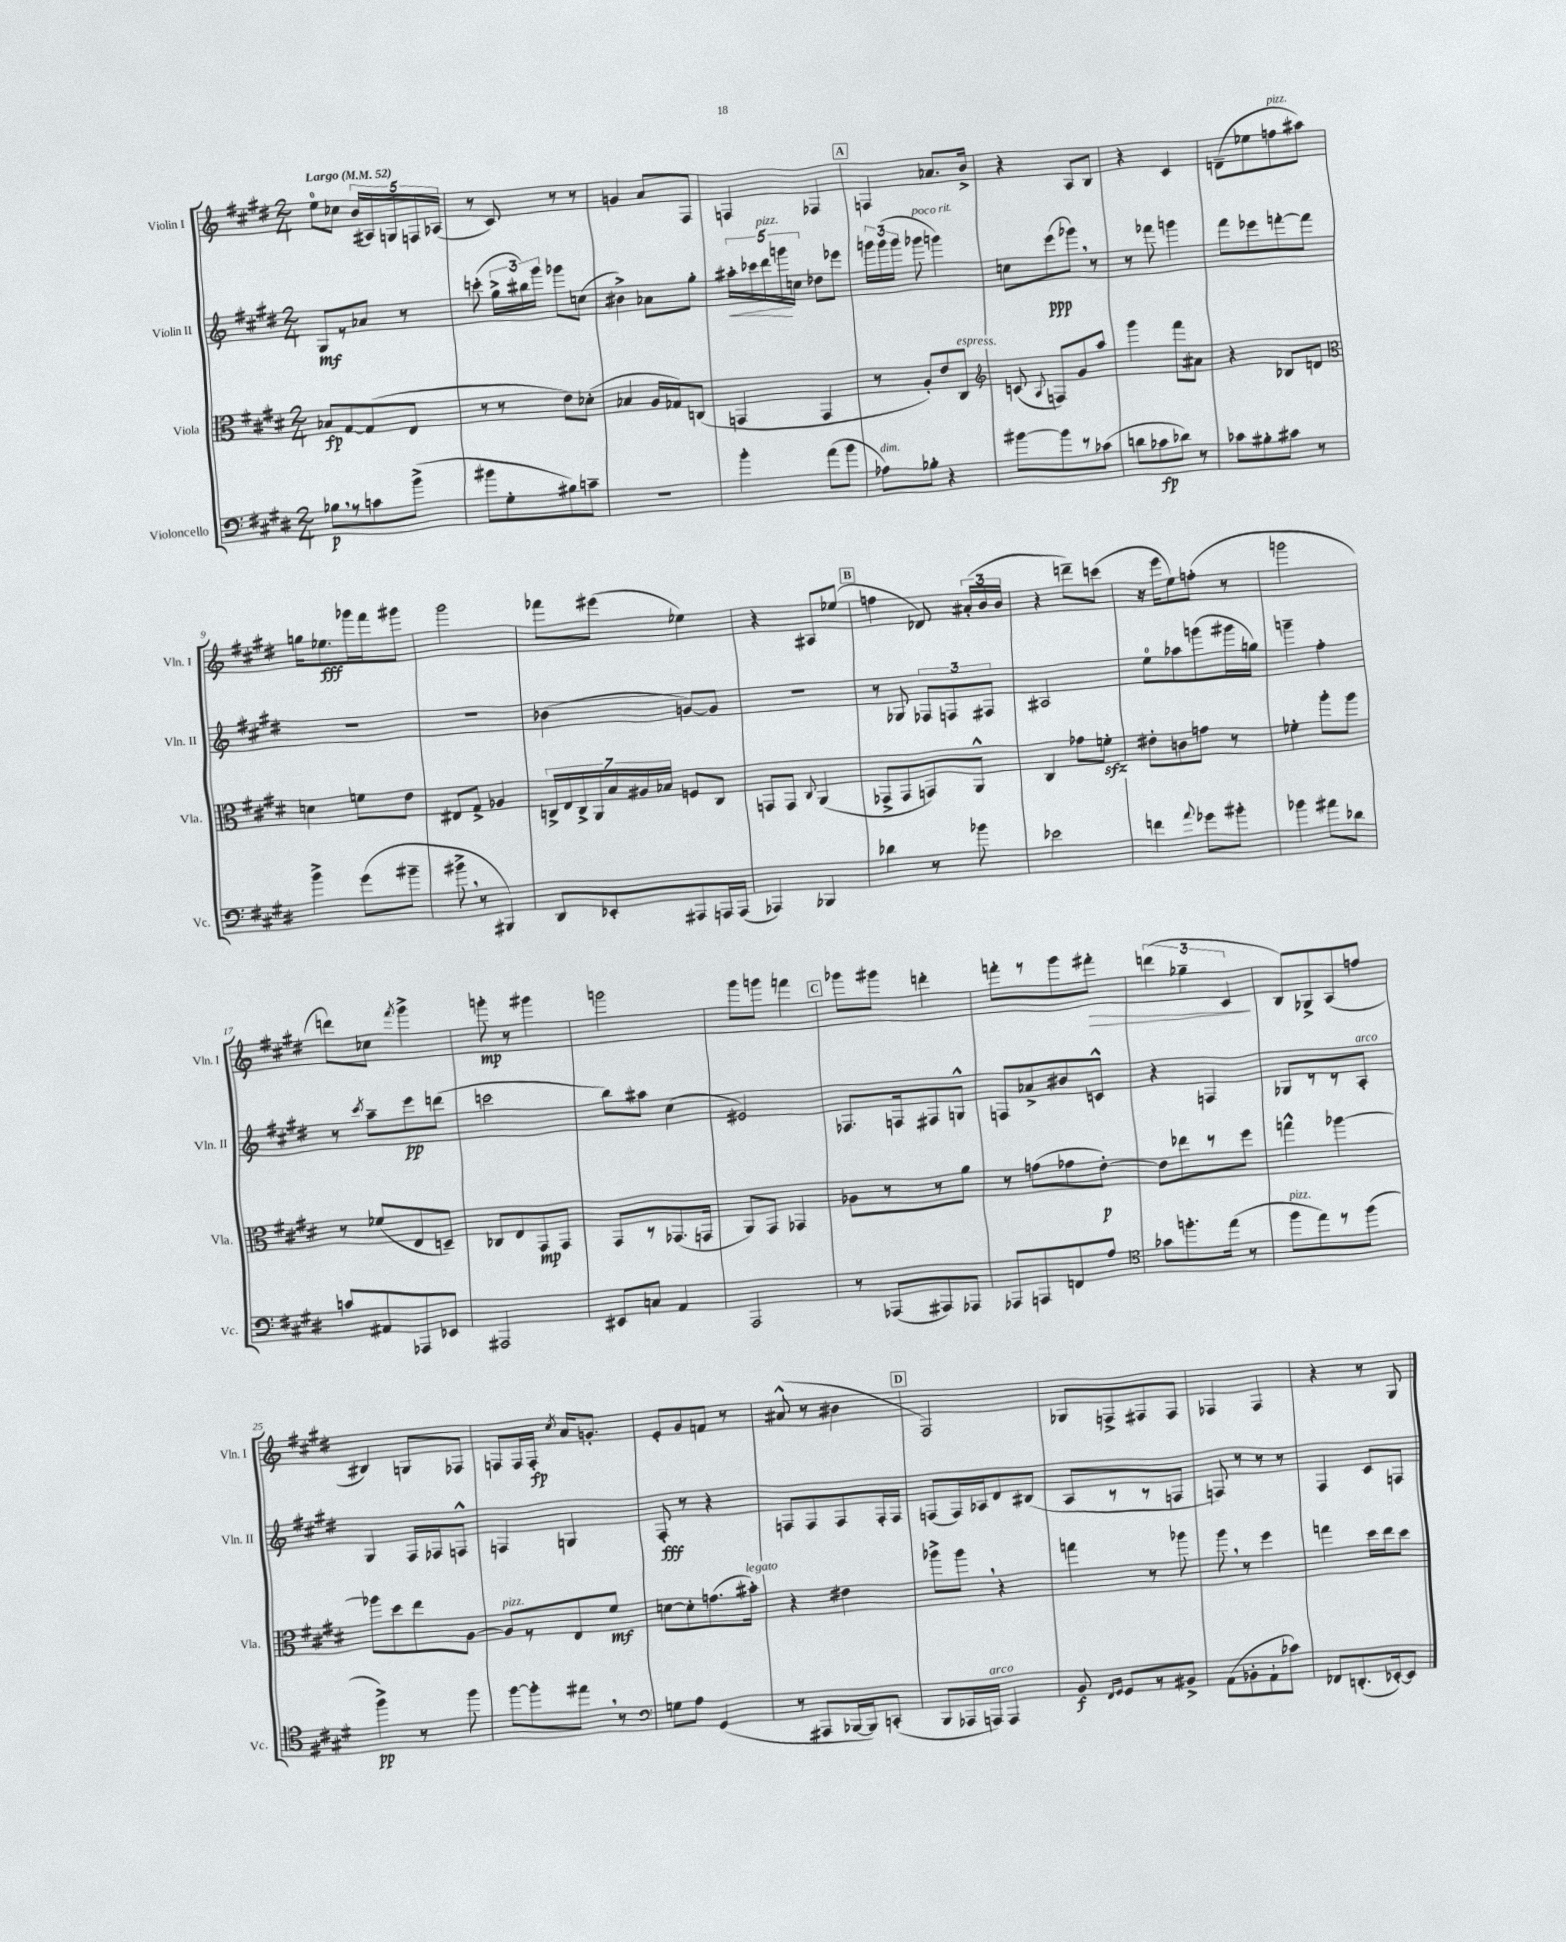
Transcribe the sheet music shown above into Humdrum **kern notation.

**kern	**dynam	**kern	**dynam	**kern	**dynam	**kern	**dynam
*part4	*part4	*part3	*part3	*part2	*part2	*part1	*part1
*staff4	*staff4	*staff3	*staff3	*staff2	*staff2	*staff1	*staff1
*I"Violoncello	*	*I"Viola	*	*I"Violin II	*	*I"Violin I	*
*I'Vc.	*	*I'Vla.	*	*I'Vln. II	*	*I'Vln. I	*
*clefF4	*	*clefC3	*	*clefG2	*	*clefG2	*
*k[f#c#g#d#]	*	*k[f#c#g#d#]	*	*k[f#c#g#d#]	*	*k[f#c#g#d#]	*
*M2/4	*	*M2/4	*	*M2/4	*	*M2/4	*
*MM52	*	*MM52	*	*MM52	*	*MM52	*
=1	=1	=1	=1	=1	=1	=1	=1
!	!	!	!	!	!	!LO:TX:a:B:t=Largo	!
8B-X,\L	p	8B-X/L	fp	8G#/L	mf	8ee\L	.
8r	.	[8G#/	.	8r	.	8cc-X\J	.
8cn\	.	(8G#/]	.	8a-X/J	.	(20b/LL	.
.	.	.	.	.	.	20A#X/)	.
.	.	.	.	.	.	20Gn/	.
(8b^\J	.	8E/J	.	8r	.	.	.
.	.	.	.	.	.	20Fn/	.
.	.	.	.	.	.	(20A-X/JJ	.
=2	=2	=2	=2	=2	=2	=2	=2
8b#X\L	.	8r	.	(8cccn'\	.	8r	.
8G#'\	.	8r	.	24gg#^\LL	.	8c#/)	.
.	.	.	.	24bb#X\)	.	.	.
.	.	.	.	24ggg#\JJ	.	.	.
8B#X\)	.	8e\L)	.	8ggg-X\L	.	8r	.
8cn~\J	.	(8d-X'\J	.	(8ccn\J	.	8r	.
=3	=3	=3	=3	=3	=3	=3	=3
2r	.	4B-X/	.	4b#X^\)	.	4gn/	.
.	.	16A/LL	.	8a-X\L	.	8a/L	.
.	.	16G-X/J)	.	.	.	.	.
.	.	(8Cn/J	.	8gg#'\J	.	8F#/J	.
=4	=4	=4	=4	=4	=4	=4	=4
!	!	!	!	!	!LO:HP:b	!	!
4b'\	.	4GGn/	.	20aa#X'\LL	<	4Fn/	.
.	.	.	.	20ccc-X\	.	.	.
!	!	!	!	!LO:TX:a:i:t=pizz.	!	!	!
.	.	.	.	20ddd#\	.	.	.
.	.	.	.	20gggn\	.	.	.
.	.	.	.	20ccn\JJ	[	.	.
(8a\L	.	4GG/	.	8dd-X\L	.	4F-X/	.
8b\J	.	.	.	8eee-X\J	.	.	.
!!LO:REH:place=s1:t=A
=5	=5	=5	=5	=5	=5	=5	=5
!LO:TX:a:i:t=dim.	!	!	!	!	!	!	!
8A-X\L)	.	8r	.	24gggn\LL	.	4Fn/	.
.	.	.	.	(24ggg\	.	.	.
.	.	.	.	24ggg\JJ	.	.	.
!	!	!	!	!LO:TX:a:i:t=poco rit.	!	!	!
8B-X'\J	.	8A'/L)	.	8ggg-X\	.	.	.
4r	.	8e/	.	4gggn\)	.	8.a-X/L	.
!	!	!LO:TX:a:i:t=espress.	!	!	!	!	!
.	.	8C#/J	.	.	.	.	.
.	.	.	.	.	.	16b^/Jk	.
=6	=6	=6	=6	=6	=6	=6	=6
*	*	*clefG2	*	*	*	*	*
[8b#X\L	.	(8cn/	.	8ccn\L	.	4r	.
.	.	8qqA/	.	.	.	.	.
8b#\]	.	8Fn/L)	.	(8eee\	ppp	.	.
8r	.	8g#/	.	8ggg-X,\J)	.	8A/L	.
(8c-X\J	.	8aa/J	.	8r	.	8B/J	.
=7	=7	=7	=7	=7	=7	=7	=7
8dn\L	.	4ggg#\	.	8r	.	4r	.
8c-X\	fp	.	.	8fff-X\	.	.	.
8d-X\J)	.	8fff#\L	.	4gggn\	.	4c#/	.
8r	.	8a#X\J	.	.	.	.	.
=8	=8	=8	=8	=8	=8	=8	=8
8c-X\L	.	4r	.	8fff#\L	.	(8dn~\L	.
8B#X'\	.	.	.	8eee-X\	.	8ee-X\	.
!	!	!	!	!	!	!LO:TX:a:i:t=pizz.	!
8c#X\J	.	8B-X/L	.	[8fffn'\	.	8ffn\	.
8r	.	8dn/J	.	8fff\J]	.	8aa#X\J)	.
!!LO:LB:g=z
=9	=9	=9	=9	=9	=9	=9	=9
*	*	*clefC3	*	*	*	*	*
4b^\	.	4dn\	.	2r	.	16ggn\KL	.
.	.	.	.	.	.	8.ee-X\	fff
(8g#\L	.	8fn\L	.	.	.	16ggg-X\L	.
.	.	.	.	.	.	16fff#\J	.
8b#X~\J	.	8e\J	.	.	.	8ggg#X\J	.
=10	=10	=10	=10	=10	=10	=10	=10
8b#X^,\	.	8E#X/L	.	2r	.	2ggg#\	.
8r	.	8G#^/J	.	.	.	.	.
4BBB#X/)	.	4A-X/	.	.	.	.	.
=11	=11	=11	=11	=11	=11	=11	=11
8DD#/L	.	28Cn^/LL	.	(4b-X\	.	8fff-X\L	.
.	.	28E/	.	.	.	.	.
.	.	28C^/	.	.	.	.	.
.	.	28AA/	.	.	.	.	.
8EE-X'/	.	.	.	.	.	(8eee#X\J	.
.	.	28B/	.	.	.	.	.
.	.	28A#X/	.	.	.	.	.
.	.	28B-X/JJ	.	.	.	.	.
8AAA#X/	.	8Fn/L	.	[8gn/L)	.	4ee-X\)	.
16AAAn/L	.	8C/J	.	8g/J]	.	.	.
(16AAA/JJ	.	.	.	.	.	.	.
=12	=12	=12	=12	=12	=12	=12	=12
4AAA-X/)	.	8GGn/L	.	2r	.	4r	.
.	.	8GG/J	.	.	.	.	.
.	.	8qqC#/	.	.	.	.	.
4BBB-X/	.	(4AA/	.	.	.	8A#X/L	.
.	.	.	.	.	.	(8ee-X/J	.
!!LO:REH:place=s1:t=B
=13	=13	=13	=13	=13	=13	=13	=13
4d-X\	.	8GG-X^/L	.	8r	.	4ffn\	.
.	.	8GG-/	.	8G-X/	.	.	.
8r	.	8GGn/)	.	12F-X/L	.	8d-X/)	.
.	.	.	.	12Fn/	.	.	.
8b-X\	.	8AA^^/J	.	.	.	(24a#X'/LL	.
.	.	.	.	12F#X/J	.	24b/	.
.	.	.	.	.	.	24b/JJ	.
=14	=14	=14	=14	=14	=14	=14	=14
2e-X\	.	4C#/	.	2A#X/	.	4r	.
.	.	8g-X\L	.	.	.	8dddn~\L)	.
.	.	8fnzz'\J	.	.	.	(8cccn\J	.
=15	=15	=15	=15	=15	=15	=15	=15
4fn\	.	8e#X'\L	.	8ee\L	.	16r	.
.	.	.	.	.	.	16eee\KL	.
.	.	8cn\	.	8aa-X\	.	8ee\)	.
8qqa/	.	.	.	.	.	.	.
8g-X\L	.	8gn\J	.	(8gggn\	.	(8ffn'\J	.
8b#X'\J	.	8r	.	16ggg#X\L	.	8r	.
.	.	.	.	16ggn\JJ)	.	.	.
=16	=16	=16	=16	=16	=16	=16	=16
4b-X\	.	4f-X'\	.	4gggn~\	.	2gggn\	.
8a#X\L	.	8aa'\L	.	4ff#'\	.	.	.
8d-X\J	.	8aa\J	.	.	.	.	.
!!LO:LB:g=z
=17	=17	=17	=17	=17	=17	=17	=17
8cn/L	.	8r	.	8r	.	8dddn\L)	.
.	.	.	.	8qccc#/	.	.	.
8AA#X/	.	(8f-X/L	.	8aa~\L	.	8cc-X\J	.
.	.	.	.	.	.	8qfff#/	.
8AAA-X/	.	8E/	.	8eee\	pp	4ggg#^\	.
8EE-X/J	.	8Dn~/J)	.	(8dddn\J	.	.	.
=18	=18	=18	=18	=18	=18	=18	=18
2AAA#X/	.	8C-X/L	.	2cccn\	.	8gggn'\	mp
.	.	8E/	.	.	.	8r	.
.	.	8GG#/	mp	.	.	4ggg#X\	.
.	.	8GG#/J	.	.	.	.	.
=19	=19	=19	=19	=19	=19	=19	=19
8EE#X/L	.	8GG#/L	.	8bb\L)	.	2gggn\	.
8Cn/J	.	8r	.	8aa#X\J	.	.	.
4AA/	.	(8.GG-X/	.	(4cc#\	.	.	.
.	.	16GGn/Jk	.	.	.	.	.
=20	=20	=20	=20	=20	=20	=20	=20
2AAA/	.	8AA/L)	.	2e#X/)	.	8ggg#\L	.
.	.	8GG#/J	.	.	.	8gggn\J	.
.	.	4GG-X/	.	.	.	4fffn\	.
!!LO:REH:place=s1:t=C
=21	=21	=21	=21	=21	=21	=21	=21
8r	.	8A-X\L	.	8.F-X/L	.	8ggg-X\L	.
(8AAA-X/L	.	8r	.	.	.	8ggg#X\J	.
.	.	.	.	16Fn/k	.	.	.
8AAA#X/)	.	8r	.	8F#X/	.	4dddn'\	.
8AAA-X/J	.	8a\J	.	8Gn^^/J	.	.	.
=22	=22	=22	=22	=22	=22	=22	=22
8AAA-X/L	.	8r	.	8Fn/L	.	8fffn'\L	.
8AAAn/	.	(8gn\L	.	8a-X^/	.	8r	.
8FFn/	.	8g-X\	.	8b#X/	.	8ggg#\	.
!	!	!	!	!	!	!	!LO:HP:b
8A/J	.	[8e'\J)	p	8cn^^/J	.	8fff#X'\J	>
=23	=23	=23	=23	=23	=23	=23	=23
*clefC4	*	*	*	*	*	*	*
8g-X\L	.	8e\L]	.	4r	.	(6dddn\	.
8.ffn'\	.	8ee-X\	.	.	.	.	.
.	.	.	.	.	.	6gg-X~\	.
.	.	8r	.	4Fn/	.	.	.
(16ee\Jk	.	.	.	.	.	.	.
.	.	.	.	.	.	6c#/	.
8r	.	8ff#\J	.	.	.	.	.
.	.	.	.	.	.	.	]
=24	=24	=24	=24	=24	=24	=24	=24
!LO:TX:a:i:t=pizz.	!	!	!	!	!	!	!
8ff#\L	.	4ggn^^\	.	8G-X/L	.	8B/L)	.
8ee\)	.	.	.	8r	.	8G-X^/	.
8r	.	[4aa-X\	.	8r	.	(8A/	.
!	!	!	!	!LO:TX:a:i:t=arco	!	!	!
(8ff#\J	.	.	.	8A'/J	.	8ffn/J	.
!!LO:LB:g=z
=25	=25	=25	=25	=25	=25	=25	=25
4ff#^\)	pp	8aa-X\L]	.	4G#/	.	4B#X/)	.
.	.	8dd#\	.	.	.	.	.
8r	.	8ee\	.	16F#/LL	.	8Gn/L	.
.	.	.	.	16F-X/J	.	.	.
8ff#\	.	[8A\J	.	8Fn^^/J	.	8F-X/J	.
=26	=26	=26	=26	=26	=26	=26	=26
!	!	!LO:TX:a:i:t=pizz.	!	!	!	!	!
[8ff#\L	.	8A/L]	.	4Fn/	.	8Fn/L	.
8ff#'\]	.	8r	.	.	.	16F/L	.
.	.	.	.	.	.	16F'/JJ	fp
.	.	.	.	.	.	8qcc#/	.
8ee#X,\J	.	8E/	.	4Gn/	.	16a/KL	.
.	.	.	.	.	.	8.gn'/J	.
8r	.	8f#/J	mf	.	.	.	.
=27	=27	=27	=27	=27	=27	=27	=27
*clefF4	*	*	*	*	*	*	*
8Gn\L	.	[8dn\L	.	8F#'/	fff	8e'/L	.
8A\J	.	8d'\]	.	8r	.	8g#/	.
(4GG#/	.	(8.gn\	.	4r	.	8fn/J	.
.	.	.	.	.	.	8r	.
!	!	!LO:TX:a:i:t=legato	!	!	!	!	!
.	.	16b#X'\Jk)	.	.	.	.	.
=28	=28	=28	=28	=28	=28	=28	=28
8r	.	4r	.	8Fn/L	.	(8a#X^^/	.
8AAA#X/L	.	.	.	8F/	.	8r	.
[16BBB-X/L	.	4e#X\	.	8F/	.	4b#X\	.
16BBB-/J])	.	.	.	.	.	.	.
(8CCn'/J	.	.	.	16F'/L	.	.	.
.	.	.	.	16F/JJ	.	.	.
!!LO:REH:place=s1:t=D
=29	=29	=29	=29	=29	=29	=29	=29
8BBB/L	.	8aa-X^\L	.	(8Fn/L	.	2F#/)	.
16AAA-X/L	.	8aa-,\J	.	16F/L)	.	.	.
!LO:TX:a:i:t=arco	!	!	!	!	!	!	!
16AAAn/JJ)	.	.	.	16A-X/J	.	.	.
4AAA/	.	4r	.	8d#/	.	.	.
.	.	.	.	(8B#X/J	.	.	.
=30	=30	=30	=30	=30	=30	=30	=30
8BB/	f	4ggn\	.	8A/L	.	8G-X/L	.
16qqFF#/LL	.	.	.	.	.	.	.
16qqGG#/JJ	.	.	.	.	.	.	.
8GG#/L	.	.	.	8r	.	8Fn^/	.
8r	.	8r	.	8r	.	8F#X/	.
8BB#X^/J	.	8aa-X\	.	8Fn/J	.	8F#/J	.
=31	=31	=31	=31	=31	=31	=31	=31
(8AA\L	.	8aa,\	.	8Fn/)	.	4F-X/	.
8BB-X'\	.	8r	.	8r	.	.	.
8AA`\	.	4ff#\	.	8r	.	4F-/	.
8c-X\J)	.	.	.	8r	.	.	.
=32	=32	=32	=32	=32	=32	=32	=32
8FF-X/L	.	4ggn\	.	4F#/	.	4r	.
(8.DDn'/	.	.	.	.	.	.	.
.	.	16dd#\LL	.	8c#/L	.	8r	.
[16EE-X'/k)	.	16ee\J	.	.	.	.	.
8EE-/J]	.	8dd#\J	.	8Fn/J	.	8G#/	.
==	==	==	==	==	==	==	==
*-	*-	*-	*-	*-	*-	*-	*-
